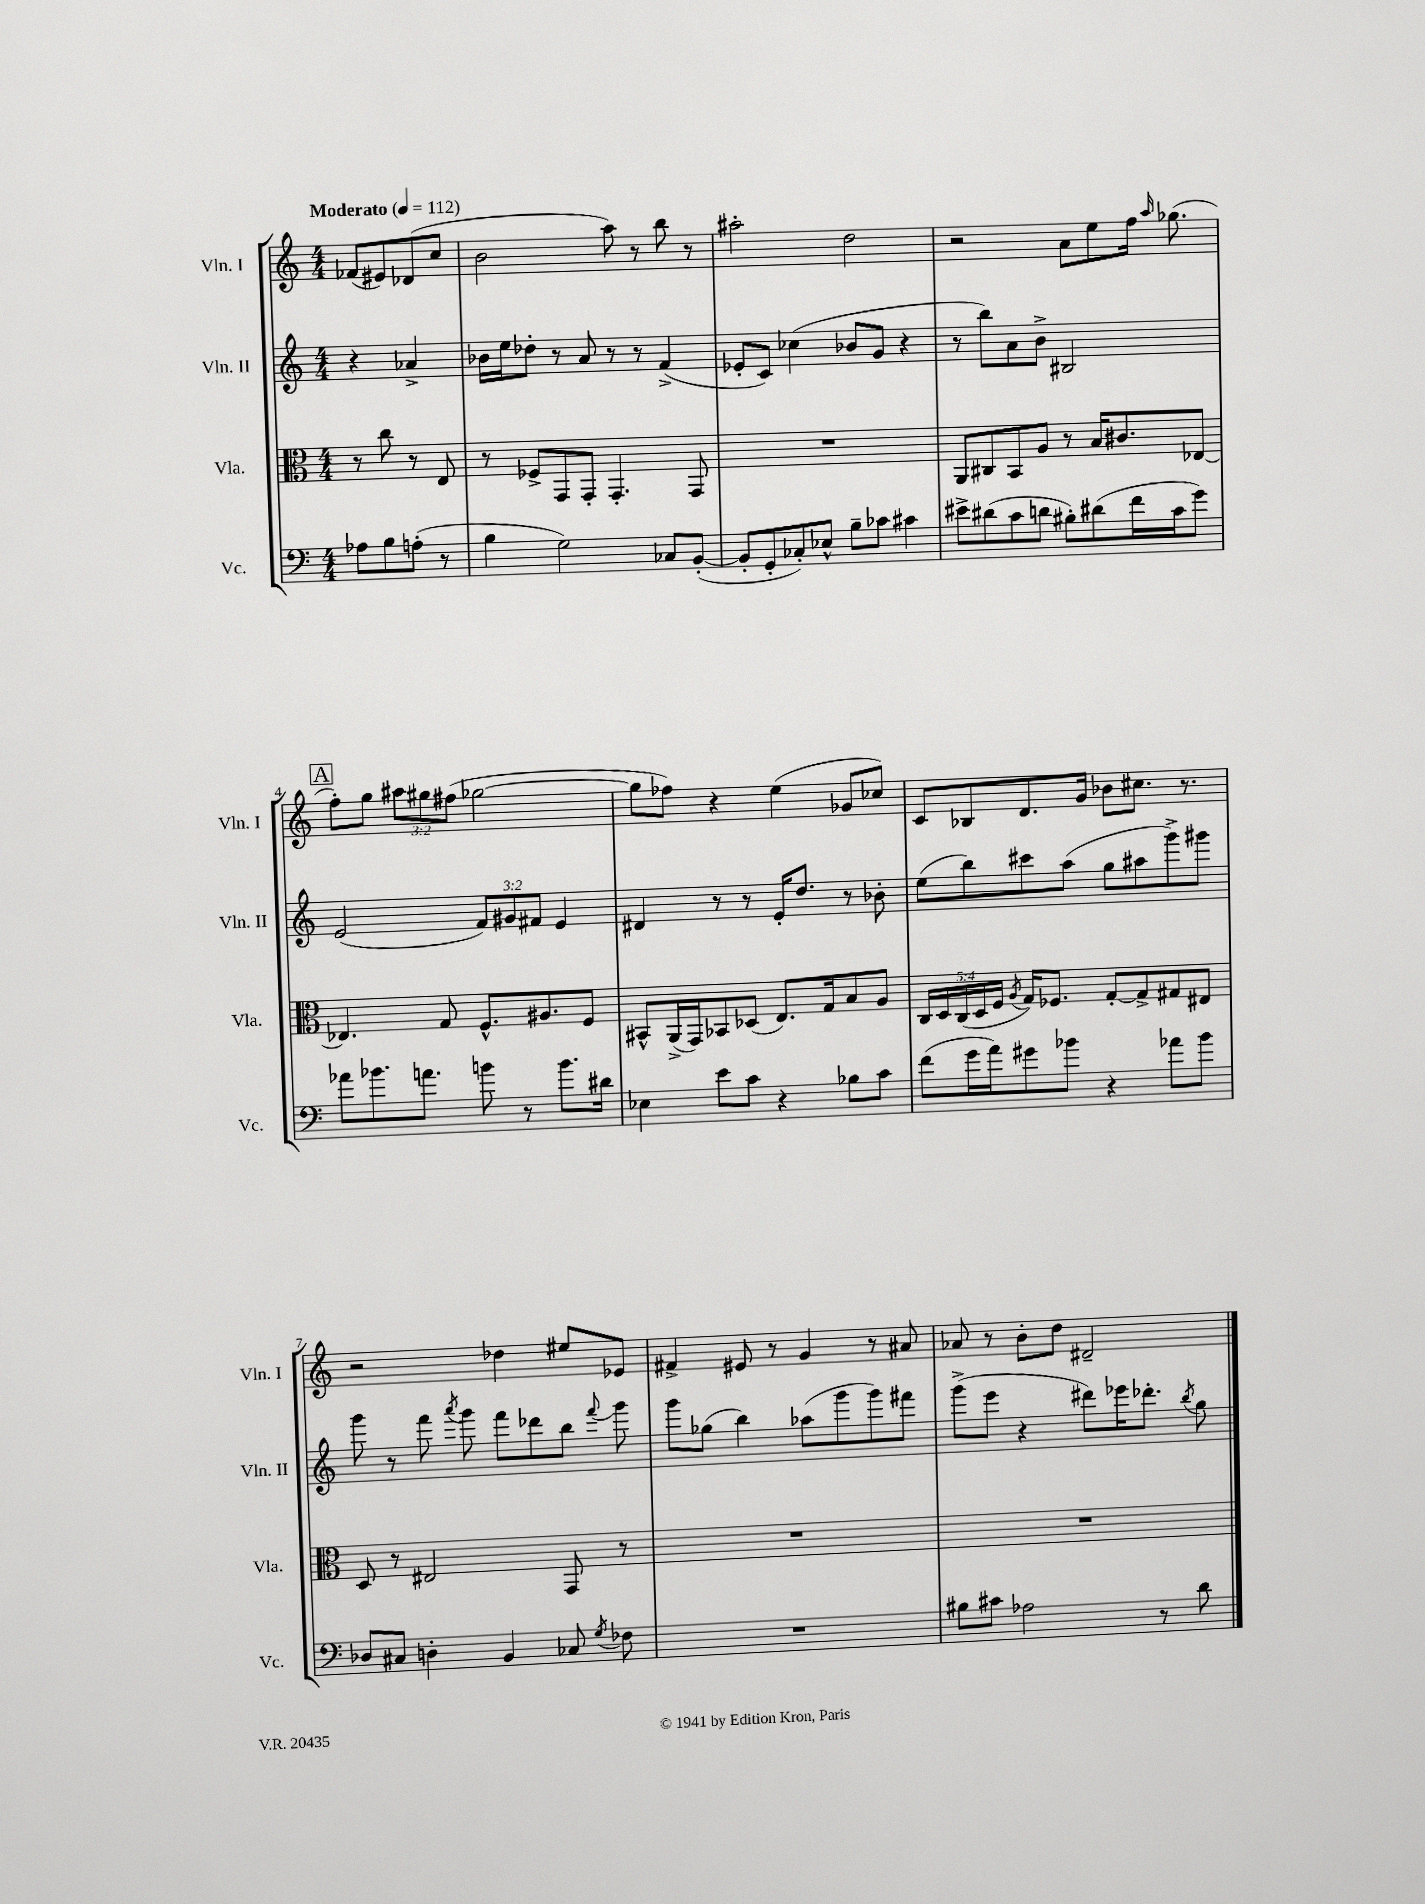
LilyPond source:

<<
\new StaffGroup <<
\new Staff = "s0" \with { instrumentName = "Vln. I" shortInstrumentName = "Vln. I" } {
    \clef treble \key c \major \numericTimeSignature \time 4/4 \override Staff.TupletNumber.text = #tuplet-number::calc-fraction-text \partial 2 \tempo "Moderato" 4 = 112
    \autoBeamOff fes'8[( eis'8) des'8( c''8] |
    b'2 a''8) r8 b''8 r8 |
    ais''2-. d''2 |
    r2 a'8[ e''8 f''16] \grace { a''16 } ges''8.( |
    \mark \markup { \box "A" } f''8[-.) g''8] \tuplet 3/2 { ais''8[ gis''8 fis''8]( } ges''2~ |
    ges''8[ fes''8]) r4 e''4( ges'8[ ces''8]) |
    c'8[ bes8 d'8. g'16] bes'8[ cis''8.] r8. |
    r2 des''4 eis''8[ ees'8] |
    fis'4-> eis'8 r8 g'4 r8 ais'8 |
    aes'8 r8 b'8[-. d''8] dis'2-- \bar "|." |
}
\new Staff = "s1" \with { instrumentName = "Vln. II" shortInstrumentName = "Vln. II" } {
    \clef treble \key c \major \numericTimeSignature \time 4/4 \override Staff.TupletNumber.text = #tuplet-number::calc-fraction-text \partial 2
    \autoBeamOff r4 aes'4-> |
    bes'16[ e''16 des''8]-. r8 a'8 r8 r8 f'4->( |
    ees'8[-. c'8]) ces''4( bes'8[ g'8] r4 |
    r8 b''8[) a'8 b'8]-> bis2 |
    \mark \markup { \box "A" } e'2( \tuplet 3/2 { f'8[) gis'8 fis'8] } e'4 |
    dis'4 r8 r8 e'16[-. d''8.] r8 bes'8-. |
    e''8[( b''8) cis'''8 a''8]( g''8[ ais''8 g'''8->) gis'''8] |
    g'''8 r8 f'''8 \acciaccatura { a'''8 } g'''8 f'''8[ des'''8 b''8] \appoggiatura { f'''8 } g'''8 |
    g'''8[ ges''8]( b''4) aes''8[( g'''8 g'''8) fis'''8] |
    g'''8[->( e'''8] r4 dis'''8[) ees'''16 des'''8.]-. \acciaccatura { b''8 } g''8 \bar "|." |
}
\new Staff = "s2" \with { instrumentName = "Vla." shortInstrumentName = "Vla." } {
    \clef alto \key c \major \numericTimeSignature \time 4/4 \override Staff.TupletNumber.text = #tuplet-number::calc-fraction-text \partial 2
    \autoBeamOff r8 c''8 r8 e8 |
    r8 fes8[-> g,8 g,8]-. g,4.-. g,8 |
    R1 |
    a,8[ cis8 b,8 a8] r8 b16[ cis'8. ees8]~ |
    \mark \markup { \box "A" } ees4. g8 f8.[-^ ais8. f8] |
    bis,8[-^ a,16->( g,16) bes,8 des8]( e8.[) g16 b8 a8] |
    \tuplet 5/4 { c16[ d16 c16( d16 f16] } \acciaccatura { a8 } g16[) fes8.] g8[~-. g8-> gis8 eis8] |
    d8 r8 eis2 g,8 r8 |
    R1 |
    R1 \bar "|." |
}
\new Staff = "s3" \with { instrumentName = "Vc." shortInstrumentName = "Vc." } {
    \clef bass \key c \major \numericTimeSignature \time 4/4 \partial 2
    \autoBeamOff aes8[ b8 a8]-.( r8 |
    b4 g2) ces8[ b,8]~-.( |
    b,8[-. g,8-. ces8-.) ees8]-^ b8[-- ces'8] cis'4 |
    eis'8[-> dis'8( c'8 d'8] bis8[-.) dis'8( f'16 c'16 g'8]) |
    \mark \markup { \box "A" } aes'8[ bes'8. a'8.] b'8 r8 b'8.[ dis'16] |
    ees4 e'8[ c'8] r4 bes8[ c'8] |
    f'8[( g'16 a'16) gis'8 bes'8] r4 aes'8[ bes'8] |
    des8[ cis8] d4-. b,4 ces8 \acciaccatura { g8 } fes8 |
    R1 |
    bis8[ cis'8] aes2 r8 d'8 \bar "|." |
}
>>
>>
